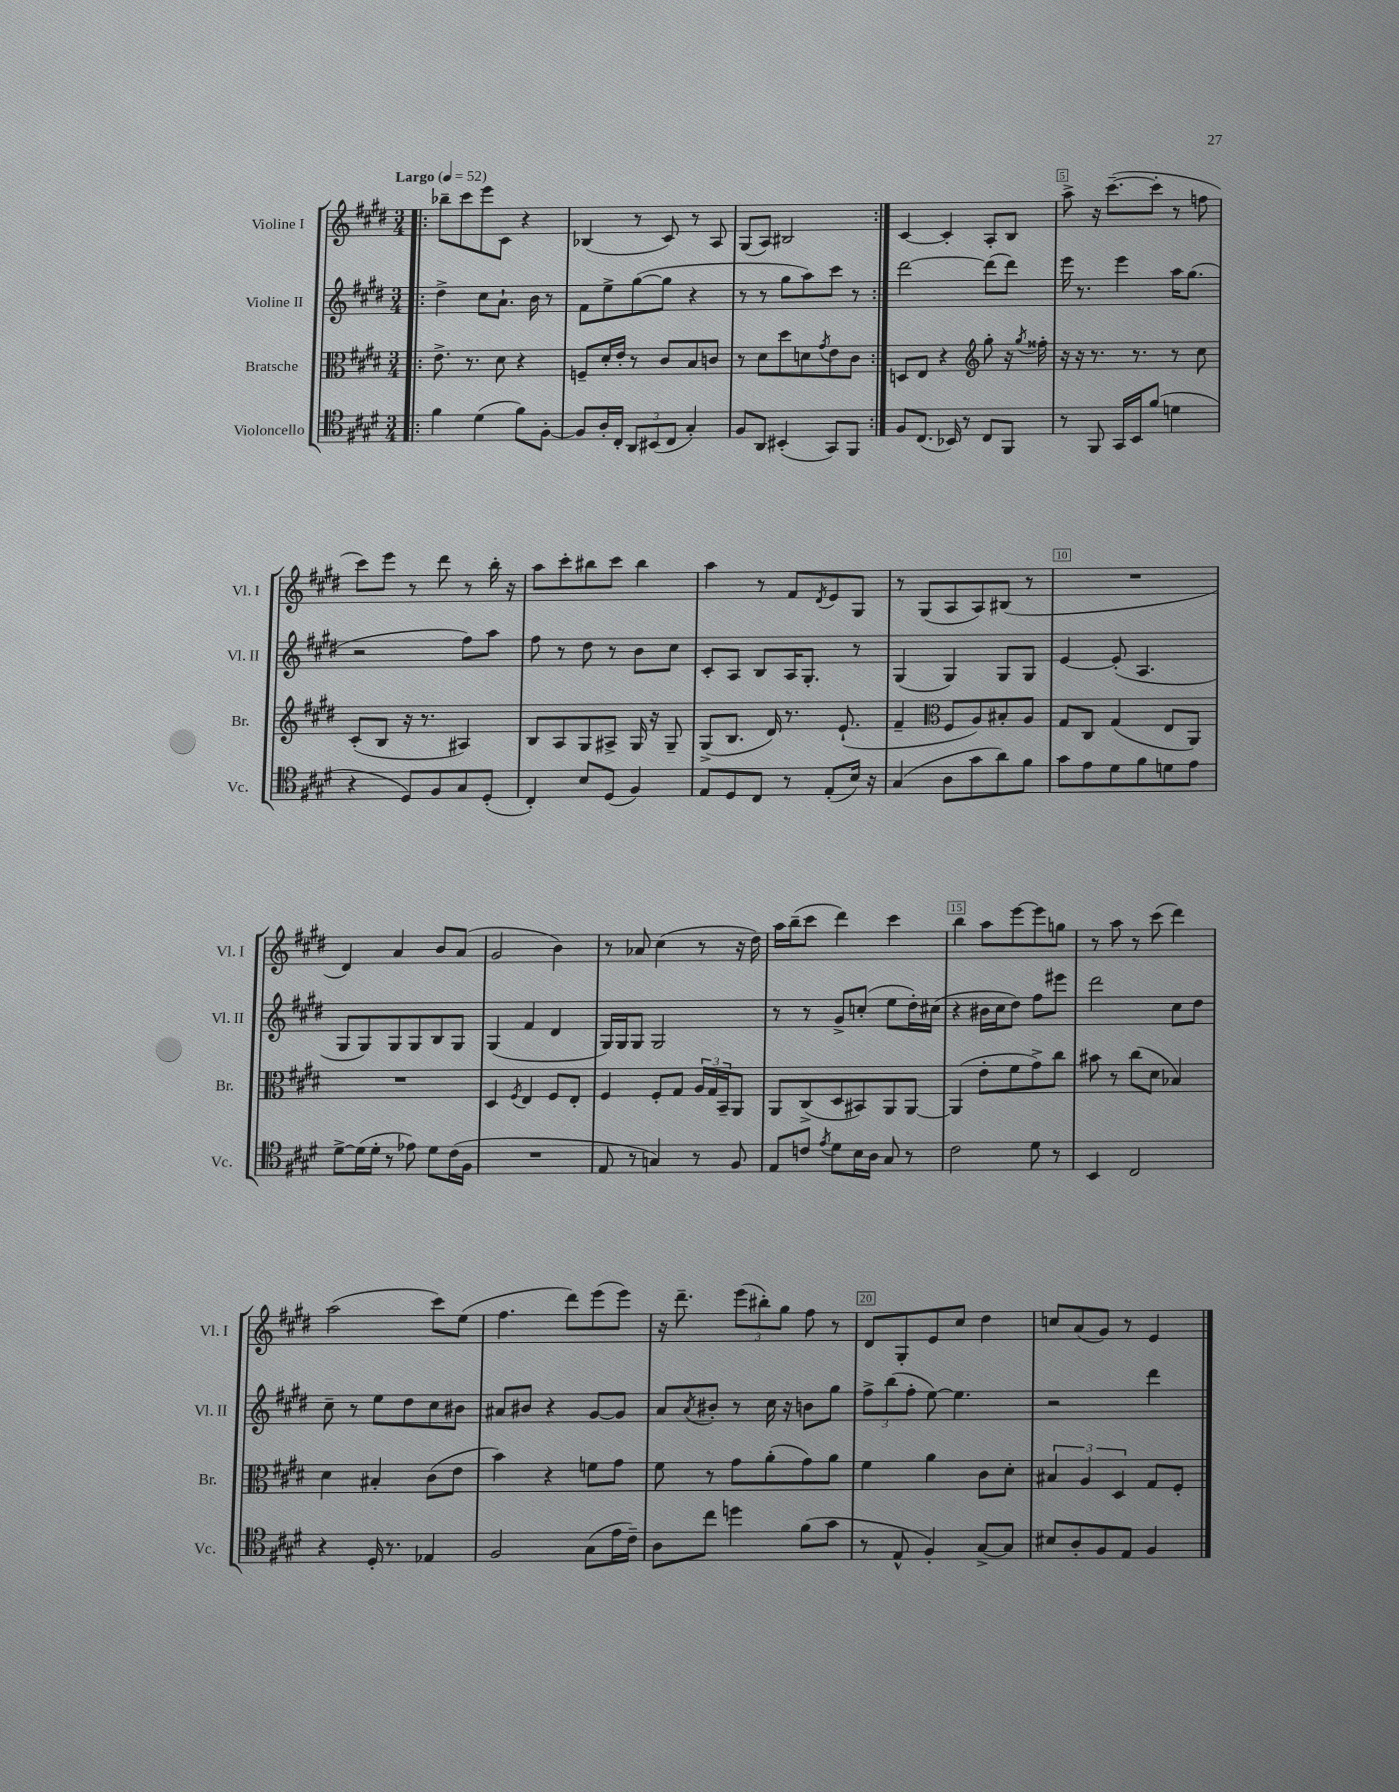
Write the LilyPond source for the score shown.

<<
\new StaffGroup <<
\new Staff = "s0" \with { instrumentName = "Violine I" shortInstrumentName = "Vl. I" } {
    \clef treble \key e \major \numericTimeSignature \time 3/4 \tempo "Largo" 4 = 52
    \repeat volta 2 { \bar ".|:" bes''8-- cis'''8 e'''8 cis'8 r4 |
    bes4( r8 cis'8) r8 a8 |
    gis8( a8) bis2 | }
    cis'4~ cis'4-. a8-. b8 |
    a''8-> r16 cis'''8.~--( cis'''8-. r8 f''8 |
    cis'''8) e'''8 r8 dis'''8 r8 b''16-. r16 |
    a''8 cis'''8-. bis''8 cis'''8 bis''4 |
    a''4 r8 fis'8 \acciaccatura { dis'8 } e'8 gis8 |
    r8 gis8( a8 a8) bis8( r8 |
    R2. |
    dis'4) a'4 b'8 a'8( |
    gis'2 b'4) |
    r8 aes'8 cis''4( r8 r16 dis''16) |
    a''16 b''16--( cis'''8 dis'''4) cis'''4 |
    b''4 a''8 e'''8~ e'''8 g''8 |
    r8 a''8 r8 cis'''8( dis'''4) |
    a''2( cis'''8) e''8( |
    fis''4. dis'''8) e'''8( e'''8) |
    r16 dis'''8.-- \tuplet 3/2 { e'''8( bis''8-.) gis''8 } fis''8 r8 |
    dis'8 gis8-. e'8 cis''8 dis''4 |
    c''8 a'8( gis'8) r8 e'4 \bar "|." |
}
\new Staff = "s1" \with { instrumentName = "Violine II" shortInstrumentName = "Vl. II" } {
    \clef treble \key e \major \numericTimeSignature \time 3/4
    \repeat volta 2 { \bar ".|:" dis''4-> cis''8 a'8.-! b'16 r8 |
    fis'8 e''8-> gis''8~( gis''8 r4 |
    r8 r8 gis''8 a''8) cis'''8 r8 | }
    dis'''2~ dis'''8( dis'''8) |
    e'''16 r8. e'''4 a''16 gis''8.( |
    r2 fis''8) a''8 |
    fis''8 r8 dis''8 r8 b'8 cis''8 |
    cis'8-. a8 b8 a16 gis8.-. r8 |
    gis4( gis4) gis8 gis8 |
    e'4~ e'8-.( a4. |
    gis8 gis8) gis8 gis8 b8 gis8 |
    gis4( fis'4 dis'4 |
    gis16) gis16 gis8 gis2 |
    r8 r8 gis'8-> c''8-.( e''8 dis''16-.) cis''16( |
    r4 bis'16 cis''16 dis''8) fis''8 eis'''8 |
    dis'''2 cis''8 dis''8 |
    cis''8-- r8 e''8 dis''8 cis''8 bis'8 |
    ais'8 bis'8 r4 gis'8~ gis'8 |
    a'8 \acciaccatura { a'8 } bis'8-. r8 cis''16 r16 b'8 gis''8 |
    \tuplet 3/2 { fis''8-> b''8( fis''8-. } e''8~) e''4. |
    r2 dis'''4 \bar "|." |
}
\new Staff = "s2" \with { instrumentName = "Bratsche" shortInstrumentName = "Br." } {
    \clef alto \key e \major \numericTimeSignature \time 3/4
    \repeat volta 2 { \bar ".|:" e'8.-> r8. dis'8 r4 |
    f8-- dis'16-. e'16-. r8 cis'8 b8 c'8 |
    r8 dis'8 dis''8 d'8 \acciaccatura { gis'8 } e'8 cis'8 | }
    d8 e8 r4 \clef treble gis''8-. r16 \acciaccatura { gis''8 } fisis''16-. |
    r16 r16 r8. r8. r8 cis''8 |
    cis'8-.( b8 r16 r8. ais4) |
    b8 a8 gis8 ais8-> gis16 r16 gis8-- |
    gis8->( b8. dis'16) r8. e'8.-!( |
    fis'4-- \clef alto fis8 a8) bis8-. a8 |
    gis8 cis8 gis4( e8 a,8) |
    R2. |
    dis4 \acciaccatura { fis8 } e4 fis8 e8-. |
    fis4 fis8-. gis8 \tuplet 3/2 { a16 gis16 b,16-- } a,8 |
    a,8 cis8->( dis8 bis,8) a,8 a,8~ |
    a,4( e'8-. fis'8 gis'8->) cis''8 |
    bis'8 r8 cis''8( dis'8 bes4) |
    dis'4 bis4-. cis'8( e'8 |
    b'4) r4 f'8 gis'8 |
    fis'8 r8 gis'8 a'8-.( gis'8) a'8 |
    fis'4 a'4 cis'8 dis'8-. |
    \tuplet 3/2 { bis4 a4 dis4 } gis8 fis8-. \bar "|." |
}
\new Staff = "s3" \with { instrumentName = "Violoncello" shortInstrumentName = "Vc." } {
    \clef tenor \key e \major \numericTimeSignature \time 3/4
    \repeat volta 2 { \bar ".|:" fis'4 dis'4( fis'8) fis8~-. |
    fis8 a16-. cis16-. \tuplet 3/2 { a,8 bis,8( cis8 } gis4-.) |
    fis8 a,8 bis,4-.( gis,8) fis,8 | }
    fis8 cis8.( bes,16) r8 cis8 fis,8 |
    r8 fis,8 gis,16 b,16 fis'8( d'4 |
    r4 dis8) fis8 gis8 dis8-.( |
    cis4-.) b8 dis8( fis4) |
    e8 dis8 cis8 r8 e8-.( b16) r16 |
    gis4( a8 gis'8 a'8) fis'8 |
    gis'8 e'8 dis'8 fis'8 d'8 e'8 |
    dis'8~-> dis'16( dis'16-. r8 ees'8) dis'8 cis'16( fis16 |
    R2. |
    e8 r8 g4) r8 fis8 |
    e8 c'8 \acciaccatura { e'8 } dis'8 b16 a16 gis8 r8 |
    cis'2 dis'8 r8 |
    b,4 cis2 |
    r4 dis16-. r8. ees4 |
    fis2 gis8( e'16 cis'16--) |
    a8 cis''8 d''4 fis'8( gis'8 |
    r8 e8-^ fis4-.) gis8~-> gis8 |
    bis8 a8-. fis8 e8 fis4 \bar "|." |
}
>>
>>
\layout { \context { \Score \override BarNumber.break-visibility = ##(#f #t #t) barNumberVisibility = #(every-nth-bar-number-visible 5) \override BarNumber.stencil = #(make-stencil-boxer 0.1 0.3 ly:text-interface::print) } }
